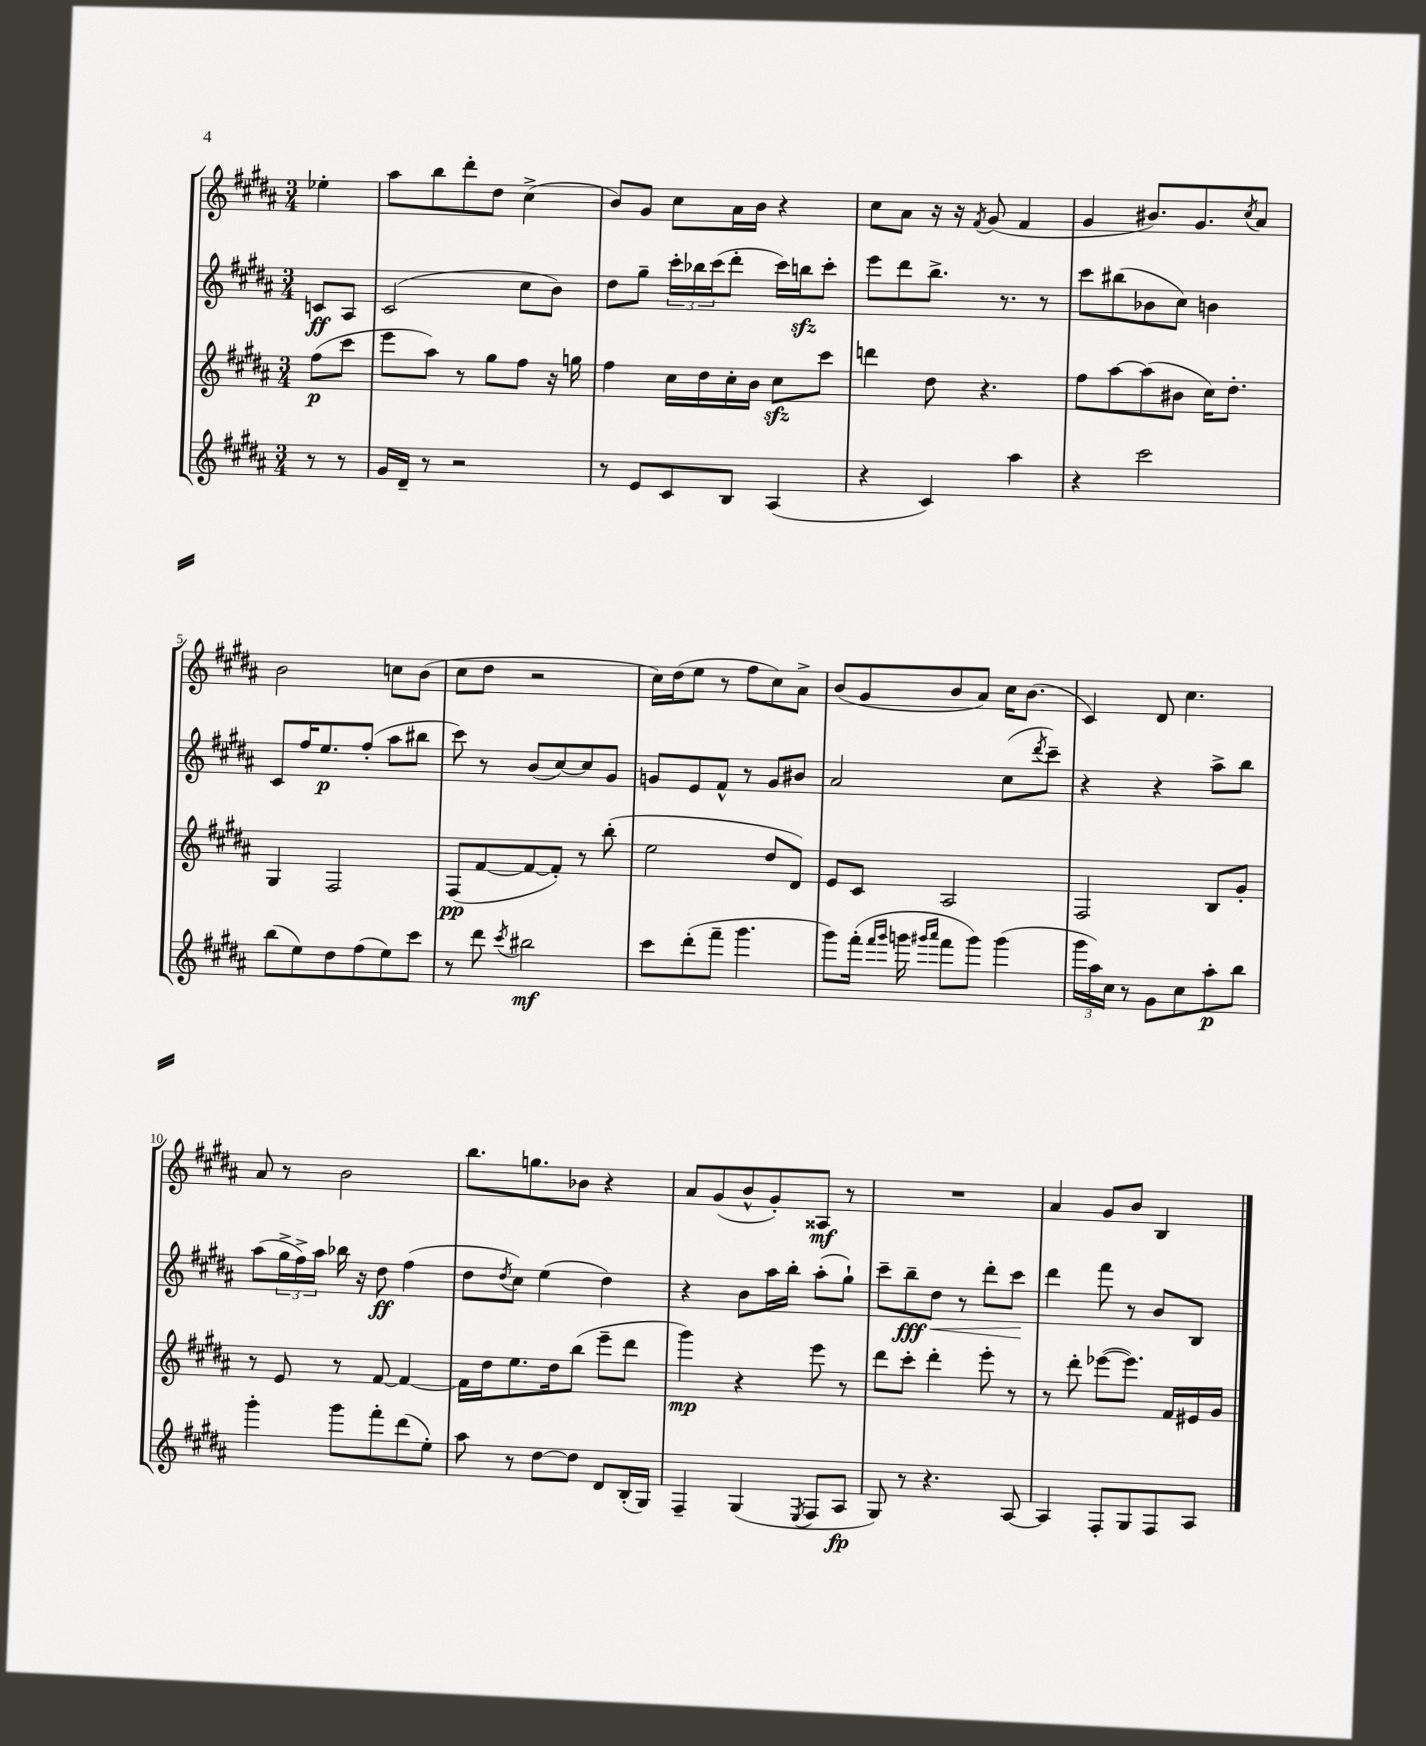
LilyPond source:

<<
\new StaffGroup <<
\new Staff = "s0" {
    \clef treble \key b \major \numericTimeSignature \time 3/4 \partial 4
    ees''4-. |
    ais''8 b''8 dis'''8-. dis''8 cis''4->( |
    b'8) gis'8 cis''8 ais'16 b'16 r4 |
    cis''8 ais'8 r16 r16 \acciaccatura { fis'8 } gis'8( fis'4 |
    gis'4 bis'8.) gis'8. \acciaccatura { cis''8 } ais'8 |
    b'2 c''8 b'8( |
    cis''8 dis''8 r2 |
    cis''16) dis''16( e''8 r8 fis''8 cis''8) ais'8-> |
    b'8( gis'8 b'8 ais'8) cis''16 b'8.( |
    cis'4) dis'8 cis''4. |
    ais'8 r8 b'2 |
    b''8. g''8. bes'8 r4 |
    ais'8 gis'8( b'8-^ gis'8-.) aisis8\mf r8 |
    R2. |
    ais'4 gis'8 b'8 b4 \bar "|." |
}
\new Staff = "s1" {
    \clef treble \key b \major \numericTimeSignature \time 3/4 \partial 4
    c'8\ff ais8 |
    cis'2( cis''8 b'8) |
    dis''8 gis''8-- \tuplet 3/2 { cis'''16-. bes''16 cis'''16( } dis'''8-. cis'''16) b''16\sfz cis'''8-. |
    e'''8 dis'''8 b''8.-> r8. r8 |
    cis'''8 bis''8( bes'8 cis''8) b'4 |
    cis'8 fis''16 e''8.\p fis''8-.( ais''8 bis''8 |
    cis'''8) r8 b'8( cis''8~) cis''8 gis'8 |
    g'8 e'8 fis'8-^ r8 g'8 bis'8 |
    ais'2 cis''8( \acciaccatura { dis'''8 } cis'''8--) |
    r4 r4 ais''8-> b''8 |
    ais''8( \tuplet 3/2 { gis''16-> fis''16->) ais''16 } bes''16 r16 dis''8\ff fis''4( |
    dis''8 \acciaccatura { dis''8 } cis''8) e''4( dis''4) |
    r4 b'8 ais''16 b''16-. ais''8-.( gis''8-!) |
    cis'''8-- b''8--\fff dis''8\< r8 dis'''8-. cis'''8\! |
    dis'''4 fis'''8 r8 b'8 b8 \bar "|." |
}
\new Staff = "s2" {
    \clef treble \key b \major \numericTimeSignature \time 3/4 \partial 4
    fis''8\p( cis'''8 |
    e'''8 ais''8) r8 gis''8 fis''8 r16 g''16 |
    fis''4 cis''16 dis''16 cis''16-. b'16 cis''8\sfz cis'''8 |
    d'''4 dis''8 r4. |
    fis''8 ais''8~ ais''8( bis'8 cis''16) dis''8.-. |
    gis4 fis2 |
    fis8\pp( fis'8~ fis'8~ fis'8-.) r8 b''8-.( |
    e''2 dis''8 dis'8) |
    e'8 cis'8 ais2 |
    fis2 b8 gis'8-. |
    r8 e'8 r8 fis'8~ fis'4~ |
    fis'16 dis''16 e''8. dis''16 b''8( e'''8-- dis'''8 |
    gis'''4\mp) r4 e'''8 r8 |
    dis'''8 cis'''8-. dis'''4-. e'''8-. r8 |
    r8 dis'''8-. ees'''8~( ees'''8.) fis'16 eis'16 gis'16 \bar "|." |
}
\new Staff = "s3" {
    \clef treble \key b \major \numericTimeSignature \time 3/4 \partial 4
    r8 r8 |
    gis'16 dis'16-- r8 r2 |
    r8 e'8 cis'8 b8 ais4( |
    r4 cis'4) ais''4 |
    r4 cis'''2 |
    b''8( e''8) dis''8 fis''8( e''8) cis'''8 |
    r8 dis'''8 \acciaccatura { cis'''8 } bis''2\mf |
    cis'''8 dis'''8-.( fis'''8-- gis'''4. |
    gis'''8) fis'''16-.( \grace { fis'''16 gis'''16 } g'''16 \grace { gis'''16 ais'''16 } fis'''8 gis'''8) gis'''4( |
    \tuplet 3/2 { gis'''16 ais''16) cis''16 } r8 gis'8 cis''8 ais''8-.\p b''8 |
    gis'''4-. gis'''8 fis'''8-. dis'''8( e''8-.) |
    ais''8 r8 dis''8~ dis''8 dis'8 b16-.( gis16) |
    fis4-- gis4( \acciaccatura { e8 } fis8 ais8\fp |
    gis8) r8 r4. ais8~ |
    ais4 fis8-. gis8 fis8 ais8 \bar "|." |
}
>>
>>
